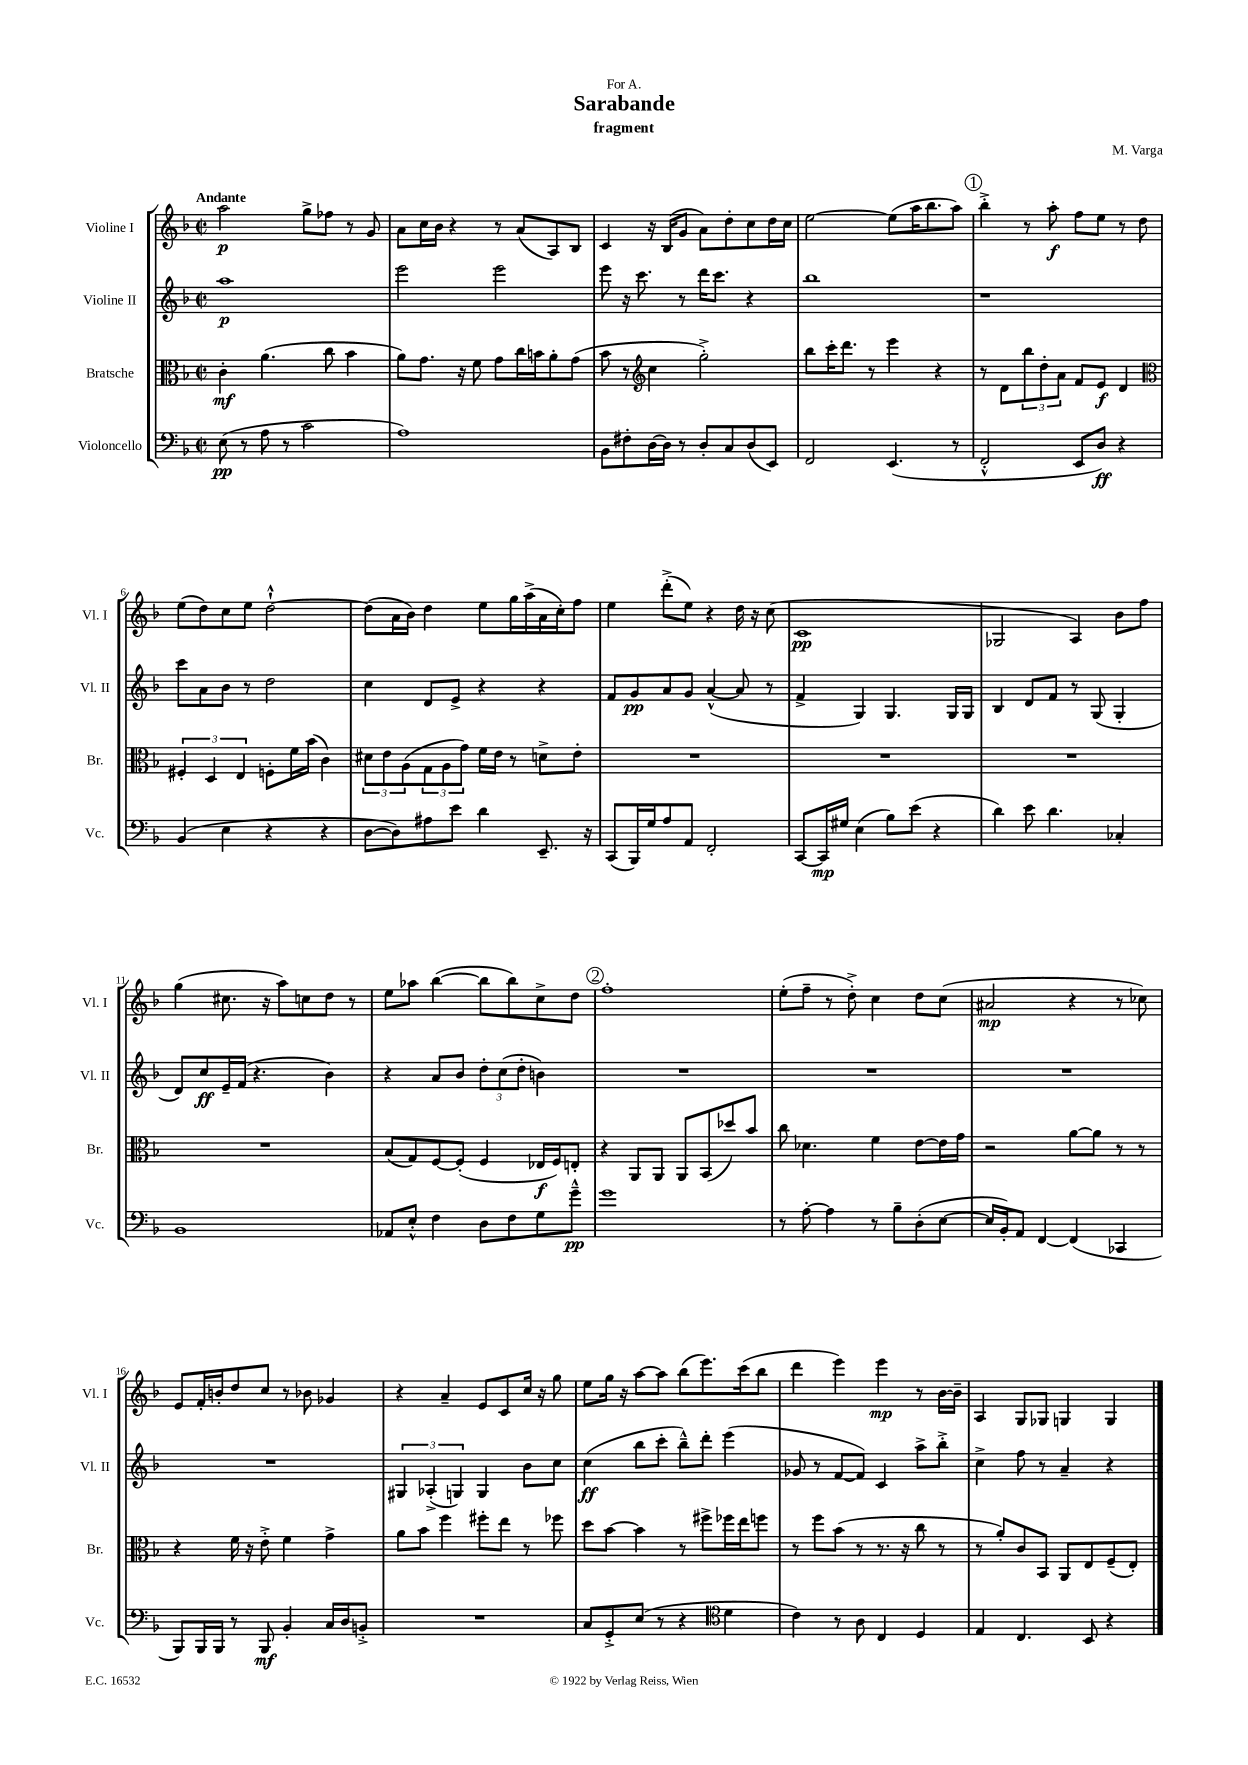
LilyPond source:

\header { title = "Sarabande" composer = "M. Varga" subtitle = "fragment" dedication = "For A." }
<<
\new StaffGroup <<
\new Staff = "s0" \with { instrumentName = "Violine I" shortInstrumentName = "Vl. I" } {
    \clef treble \key f \major \defaultTimeSignature \time 2/2 \tempo "Andante"
    a''2\p g''8-> fes''8 r8 g'8 |
    a'8 c''16 bes'16 r4 r8 a'8( a8) bes8 |
    c'4 r16 bes16( g'8 a'8) d''8-. c''8 d''16 c''16 |
    e''2~ e''8( a''16 bes''8. a''8) |
    \mark \markup { \circle "1" } bes''4-.-> r8 a''8-.\f f''8 e''8 r8 d''8 |
    e''8( d''8) c''8 e''8 d''2~-!-^ |
    d''8( a'16 bes'16) d''4 e''8 g''16 a''16->( a'16 c''16-.) f''8 |
    e''4 d'''8-.->( e''8) r4 d''16 r16 c''8( |
    c'1\pp |
    ges2 a4) bes'8 f''8 |
    g''4( cis''8. r16 a''8) c''8 d''8 r8 |
    e''8 aes''8 bes''4~( bes''8 bes''8) c''8-> d''8 |
    \mark \markup { \circle "2" } f''1-. |
    e''8-.( f''8-- r8 d''8-.->) c''4 d''8 c''8( |
    ais'2\mp r4 r8 ces''8) |
    e'8 f'16-. b'16-. d''8 c''8 r8 bes'8 ges'4 |
    r4 a'4-- e'8 c'8 c''16 r16 g''8 |
    e''8 g''16 r16 a''8~ a''8 bes''8( e'''8.) c'''16( bes''8 |
    d'''4 e'''4) e'''4\mp r8 bes'16~ bes'16-- |
    a4 g8 ges8 g4 g4 \bar "|." |
}
\new Staff = "s1" \with { instrumentName = "Violine II" shortInstrumentName = "Vl. II" } {
    \clef treble \key f \major \defaultTimeSignature \time 2/2
    a''1\p |
    e'''2 e'''2 |
    e'''8 r16 c'''8. r8 d'''16 c'''8. r4 |
    bes''1 |
    \mark \markup { \circle "1" } r1 |
    c'''8 a'8 bes'8 r8 d''2 |
    c''4 d'8 e'8-> r4 r4 |
    f'8 g'8\pp a'8 g'8 a'4~-^( a'8 r8 |
    f'4-> g4) g4. g16 g16 |
    bes4 d'8 f'8 r8 g8( g4-. |
    d'8) c''8\ff e'16-- f'16( r4. bes'4) |
    r4 a'8 bes'8 \tuplet 3/2 { d''8-. c''8( d''8-. } b'4) |
    \mark \markup { \circle "2" } R1 |
    R1 |
    R1 |
    R1 |
    \tuplet 3/2 { gis4 aes4-.->( g4) } g4 bes'8 c''8 |
    c''4\ff( bes''8 c'''8-. bes''8---^) d'''8-. e'''4( |
    ges'8 r8 f'8~ f'8) c'4 a''8-> bes''8-.-> |
    c''4-> f''8 r8 a'4-- r4 \bar "|." |
}
\new Staff = "s2" \with { instrumentName = "Bratsche" shortInstrumentName = "Br." } {
    \clef alto \key f \major \defaultTimeSignature \time 2/2
    c'4-.\mf a'4.( c''8 bes'4 |
    a'8) g'8. r16 f'8 g'8 c''16 b'16 a'8-. g'8( |
    bes'8 r8 \clef treble c''4 g''2-.->) |
    bes''8 c'''16-. d'''8. r8 e'''4 r4 |
    \mark \markup { \circle "1" } r8 d'8 \tuplet 3/2 { bes''8 d''8-. a'8 } f'8 e'8\f d'4 |
    \clef alto \tuplet 3/2 { fis4-. d4 e4 } f8-. f'16 bes'16( c'4) |
    \tuplet 3/2 { dis'8 e'8 a8( } \tuplet 3/2 { g8 a8 g'8) } f'16 e'16 r8 d'8-> e'8-. |
    R1 |
    R1 |
    R1 |
    R1 |
    bes8( g8) f8~ f8-.( f4 ees16\f f16) e8-. |
    \mark \markup { \circle "2" } r4 a,8 a,8 a,8 bes,8( des''8) bes'8 |
    c''8 des'4. f'4 e'8~ e'16 g'16 |
    r2 a'8~ a'8 r8 r8 |
    r4 f'16 r16 e'8-.-> f'4 g'4-> |
    a'8 bes'8 f''4 fis''8-. e''8 r8 fes''8 |
    d''8 bes'8~ bes'4 r8 fis''8-> fes''16 e''16 f''8 |
    r8 f''8 bes'8( r8 r8. r16 c''8 r8 |
    r8 a'8-.) c'8 bes,8 a,8 e8 f8--( e8-.) \bar "|." |
}
\new Staff = "s3" \with { instrumentName = "Violoncello" shortInstrumentName = "Vc." } {
    \clef bass \key f \major \defaultTimeSignature \time 2/2
    e8\pp( r8 a8 r8 c'2 |
    a1) |
    bes,8 fis8-. d16~ d16 r8 d8-. c8 d8( e,8) |
    f,2 e,4.( r8 |
    \mark \markup { \circle "1" } f,2-.-^ e,8 d8\ff) r4 |
    bes,4( e4 r4 r4 |
    d8~ d8) ais8 e'8 d'4 e,8.-- r16 |
    c,8( bes,,16) g16 a8 a,8 f,2-. |
    c,8~ c,16\mp gis16 e4( bes8) e'8( r4 |
    d'4) e'8 d'4. ces4-. |
    bes,1 |
    aes,8 e8-.-^ f4 d8 f8 g8 g'8---^\pp |
    \mark \markup { \circle "2" } g'1 |
    r8 a8~-. a4 r8 bes8-- d8-.( e8~ |
    e16 bes,16-.) a,8 f,4~ f,4( ces,4 |
    bes,,8) bes,,16 bes,,16 r8 bes,,8\mf bes,4-. c16 d16 b,8-.-> |
    R1 |
    c8 g,8-.-> e8( r8 r4 \clef tenor d'4 |
    c'4) r8 a8 c4 d4 |
    e4 c4. bes,8 r4 \bar "|." |
}
>>
>>
